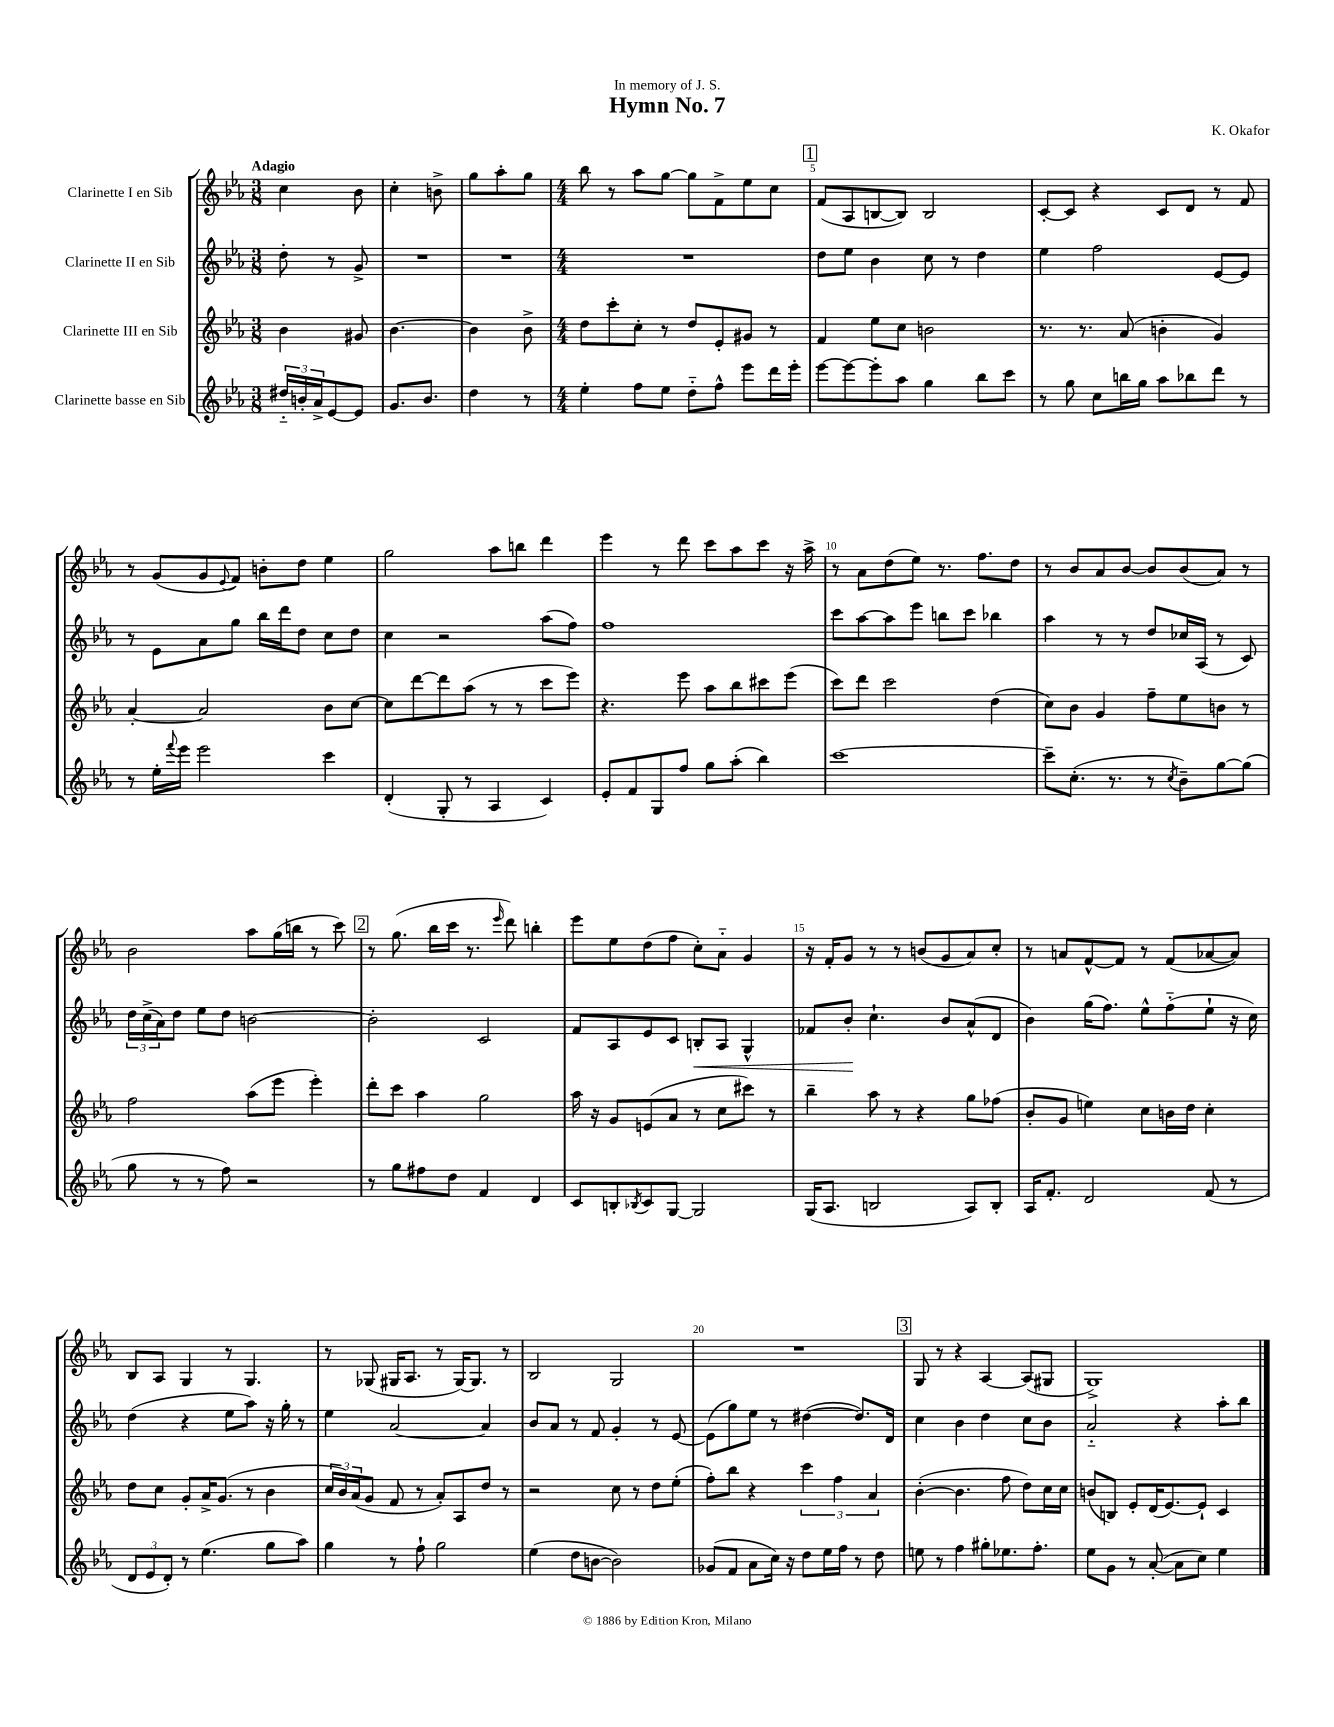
\header { title = "Hymn No. 7" composer = "K. Okafor" dedication = "In memory of J. S." }
<<
\new StaffGroup <<
\new Staff = "s0" \with { instrumentName = "Clarinette I en Sib" } {
    \clef treble \key ees \major \numericTimeSignature \time 3/8 \tempo "Adagio"
    c''4 bes'8 |
    c''4-. b'8-> |
    g''8 aes''8-. g''8 |
    \numericTimeSignature \time 4/4 bes''8 r8 aes''8 g''8~ g''8 f'8-> ees''8 c''8 |
    \mark \markup { \box "1" } f'8( aes8 b8~ b8) b2 |
    c'8~-. c'8 r4 c'8 d'8 r8 f'8 |
    r8 g'8( g'8 \appoggiatura { ees'8 } f'8) b'8-. d''8 ees''4 |
    g''2 aes''8 b''8 d'''4 |
    ees'''4 r8 d'''8 c'''8 aes''8 c'''8 r16 aes''16-> |
    r8 aes'8 d''8( ees''8) r8. f''8. d''8 |
    r8 bes'8 aes'8 bes'8~ bes'8 bes'8( aes'8) r8 |
    bes'2 aes''8 g''16( b''16 r8 c'''8) |
    \mark \markup { \box "2" } r8 g''8.( bes''16 c'''16 r8. \grace { ees'''16 } d'''8) b''4-. |
    ees'''8 ees''8 d''8( f''8 c''8-.) aes'8-_ g'4 |
    r16 f'16-. g'8 r8 r8 b'8( g'8 aes'8) c''8-. |
    r8 a'8 f'8~-^ f'8 r8 f'8( aes'8~ aes'8) |
    bes8 aes8 g4 r8 g4. |
    r8 ges8( gis16 aes8. r8 gis16~) gis8. r8 |
    bes2 g2 |
    R1 |
    \mark \markup { \box "3" } g8 r8 r4 aes4~ aes8( gis8 |
    g1->) \bar "|." |
}
\new Staff = "s1" \with { instrumentName = "Clarinette II en Sib" } {
    \clef treble \key ees \major \numericTimeSignature \time 3/8
    d''8-. r8 g'8-> |
    R4. |
    R4. |
    \numericTimeSignature \time 4/4 R1 |
    \mark \markup { \box "1" } d''8 ees''8 bes'4 c''8 r8 d''4 |
    ees''4 f''2 ees'8~ ees'8 |
    r8 ees'8 aes'8 g''8 bes''16 d'''16 d''8 c''8 d''8 |
    c''4 r2 aes''8( f''8) |
    f''1 |
    c'''8 aes''8~ aes''8 ees'''8 b''8 c'''8 bes''4 |
    aes''4 r8 r8 d''8 ces''16 aes16( r8 c'8) |
    \tuplet 3/2 { d''16 c''16->( aes'16) } d''8 ees''8 d''8 b'2~ |
    \mark \markup { \box "2" } b'2-. c'2 |
    f'8 aes8 ees'8 c'8 b8-.\< aes8 g4-^ |
    fes'8 bes'8-.\! c''4.-! bes'8 aes'8-^( d'8 |
    bes'4) g''16( f''8.) ees''8-^ f''8-_( ees''8-! r16 c''16) |
    d''4( r4 ees''8 aes''8) r16 g''16-. r8 |
    ees''4 aes'2~ aes'4 |
    bes'8 aes'8 r8 f'8 g'4-. r8 ees'8~ |
    ees'8( g''8) ees''8 r8 dis''4~( dis''8.) d'16 |
    \mark \markup { \box "3" } c''4 bes'4 d''4 c''8 bes'8 |
    aes'2-_ r4 aes''8-. bes''8 \bar "|." |
}
\new Staff = "s2" \with { instrumentName = "Clarinette III en Sib" } {
    \clef treble \key ees \major \numericTimeSignature \time 3/8
    bes'4 gis'8 |
    bes'4.~ |
    bes'4 bes'8-> |
    \numericTimeSignature \time 4/4 d''8 c'''8-. c''8-. r8 d''8 ees'8-. gis'8 r8 |
    \mark \markup { \box "1" } f'4 ees''8 c''8 b'2 |
    r8. r8. aes'8( b'4-. g'4) |
    aes'4~-. aes'2 bes'8 c''8~ |
    c''8 d'''8~ d'''8 aes''8( r8 r8 c'''8 ees'''8) |
    r4. ees'''8 aes''8 bes''8 cis'''8 ees'''8( |
    c'''8) d'''8 c'''2 d''4( |
    c''8) bes'8 g'4 f''8-- ees''8 b'8 r8 |
    f''2 aes''8( ees'''8 ees'''4-.) |
    \mark \markup { \box "2" } d'''8-. c'''8 aes''4 g''2 |
    aes''16 r16 g'8 e'8( aes'8 r8 c''8 cis'''8) r8 |
    bes''4-- aes''8 r8 r4 g''8 fes''8( |
    bes'8-. g'8 e''4) c''8 b'16 d''16 c''4-. |
    d''8 c''8 g'8-. aes'16-> g'8.( r8 bes'4 |
    \tuplet 3/2 { c''16 bes'16) aes'16( } g'8 f'8 r8 aes'8-.) aes8 d''8 r8 |
    r2 c''8 r8 d''8 ees''8-.( |
    f''8-.) bes''8 r4 \tuplet 3/2 { c'''4 f''4 aes'4 } |
    \mark \markup { \box "3" } bes'4~-.( bes'4. f''8 d''8) c''16 c''16 |
    b'8( b8) ees'8-. d'16( ees'8.~) ees'8-! c'4 \bar "|." |
}
\new Staff = "s3" \with { instrumentName = "Clarinette basse en Sib" } {
    \clef treble \key ees \major \numericTimeSignature \time 3/8
    \tuplet 3/2 { dis''16-_ b'16-. aes'16-> } ees'8~ ees'8 |
    g'8. bes'8. |
    d''4 r8 |
    \numericTimeSignature \time 4/4 ees''4-. f''8 ees''8 d''8-_ f''8-^ ees'''8 d'''16 ees'''16-. |
    \mark \markup { \box "1" } ees'''8~ ees'''8~ ees'''8-. aes''8 g''4 bes''8 c'''8 |
    r8 g''8 c''8 b''16 g''16 aes''8 bes''8 d'''8 r8 |
    r8 ees''16-. \appoggiatura { f'''8 } ees'''16 ees'''2 c'''4 |
    d'4-.( g8-. r8 aes4 c'4) |
    ees'8-. f'8 g8 f''8 g''8 aes''8-.( bes''4) |
    c'''1~ |
    c'''8-- c''8.-.( r8. r8 \acciaccatura { c''8 } bes'8--) g''8~ g''8( |
    g''8 r8 r8 f''8) r2 |
    \mark \markup { \box "2" } r8 g''8 fis''8 d''8 f'4 d'4 |
    c'8 b8-. \acciaccatura { bes8 } c'8 g8~ g2 |
    g16( aes8. b2 aes8) b8-. |
    aes16 f'8.-. d'2 f'8( r8 |
    \tuplet 3/2 { d'8 ees'8 d'8-.) } r8 ees''4.( g''8 aes''8) |
    g''4 r8 f''8-! g''2 |
    ees''4( d''8 b'8~ b'2) |
    ges'8( f'8 aes'8 c''16) r16 d''8 ees''16 f''16 r8 d''8 |
    \mark \markup { \box "3" } e''8 r8 f''4 gis''8-. ees''8. f''8.-. |
    ees''8 g'8 r8 aes'8~-.( aes'8 c''8) ees''4 \bar "|." |
}
>>
>>
\layout { \context { \Score \override BarNumber.break-visibility = ##(#f #t #t) barNumberVisibility = #(every-nth-bar-number-visible 5) } }
